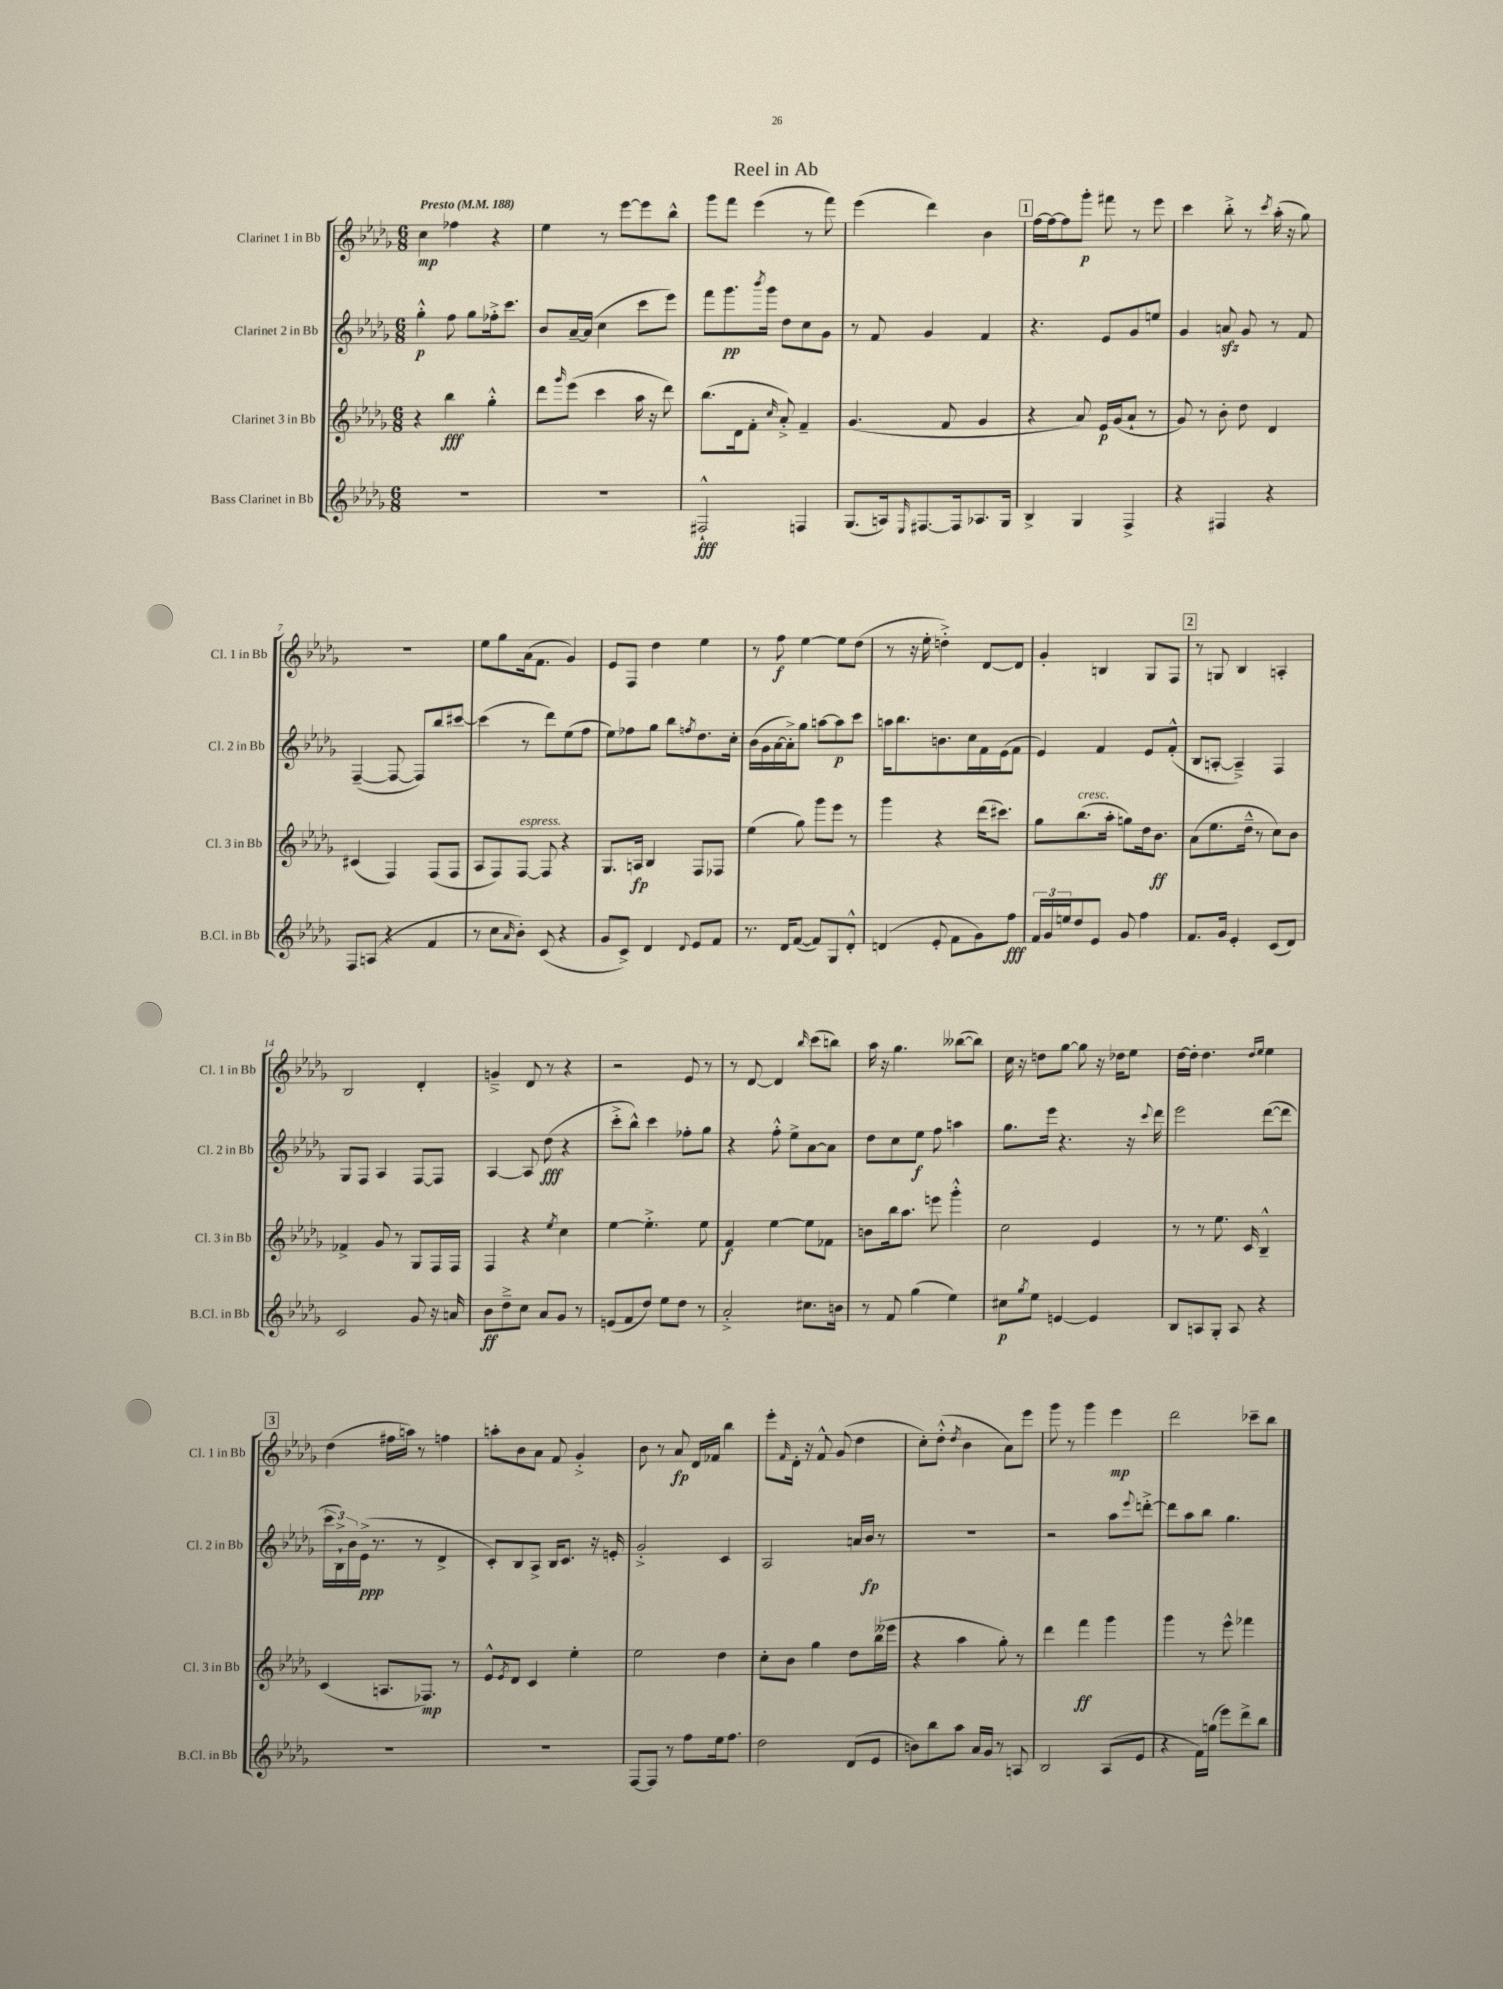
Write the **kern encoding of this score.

**kern	**dynam	**kern	**dynam	**kern	**dynam	**kern	**dynam
*part4	*part4	*part3	*part3	*part2	*part2	*part1	*part1
*staff4	*staff4	*staff3	*staff3	*staff2	*staff2	*staff1	*staff1
*I"Bass Clarinet in Bb	*	*I"Clarinet 3 in Bb	*	*I"Clarinet 2 in Bb	*	*I"Clarinet 1 in Bb	*
*I'B.Cl. in Bb	*	*I'Cl. 3 in Bb	*	*I'Cl. 2 in Bb	*	*I'Cl. 1 in Bb	*
*clefG2	*	*clefG2	*	*clefG2	*	*clefG2	*
*k[b-e-a-d-g-]	*	*k[b-e-a-d-g-]	*	*k[b-e-a-d-g-]	*	*k[b-e-a-d-g-]	*
*M6/8	*	*M6/8	*	*M6/8	*	*M6/8	*
*MM188	*	*MM188	*	*MM188	*	*MM188	*
=1	=1	=1	=1	=1	=1	=1	=1
!	!	!	!	!	!	!LO:TX:a:B:t=Presto	!
2.r	.	4r	.	4gg-'^^\	p	4cc\	mp
.	.	4bb-\	fff	8ff\	.	4ff-X\	.
.	.	.	.	8gg-\L	.	.	.
.	.	4gg-'^^\	.	16ff-X'^\k	.	4r	.
.	.	.	.	8.ccc\J	.	.	.
=2	=2	=2	=2	=2	=2	=2	=2
2.r	.	8ddd-\L	.	8b-/L	.	4ee-\	.
.	.	16qqggg-/	.	.	.	.	.
.	.	(8eee-\J	.	[16a-~/L	.	.	.
.	.	.	.	(16a-/JJ]	.	.	.
.	.	4ccc\	.	4cc\	.	8r	.
.	.	.	.	.	.	[8eee-\L	.
.	.	16aa-\	.	8ccc\L	.	8eee-\]	.
.	.	16r	.	.	.	.	.
.	.	8ddd-\)	.	8eee-\J)	.	8bb-^^\J	.
=3	=3	=3	=3	=3	=3	=3	=3
2F#X`^^/	fff	(8.bb-\L	.	8fff\L	.	8ggg-\L	.
.	.	.	.	8.ggg-\	pp	8fff\J	.
.	.	16d-\k	.	.	.	.	.
.	.	8f'\J	.	.	.	(4eee-\	.
.	.	.	.	8qbbb-/	.	.	.
.	.	.	.	16ggg-\Jk	.	.	.
.	.	16qqcc/	.	.	.	.	.
.	.	8a-'^/)	.	8dd-\L	.	.	.
4Fn/	.	4f~/	.	8cc\	.	8r	.
.	.	.	.	8g-\J	.	8fff\)	.
=4	=4	=4	=4	=4	=4	=4	=4
(8.G-/L	.	(4.g-/	.	8r	.	(4eee-\	.
.	.	.	.	8f/	.	.	.
16An/k)	.	.	.	.	.	.	.
16qqE-/	.	.	.	.	.	.	.
[8.F#X/	.	.	.	4g-/	.	4ddd-\)	.
.	.	8f/	.	.	.	.	.
16F#/k]	.	.	.	.	.	.	.
8.A-X/	.	4g-/	.	4f/	.	4b-\	.
16G-/Jk	.	.	.	.	.	.	.
!!LO:REH:place=s1:t=1
=5	=5	=5	=5	=5	=5	=5	=5
4B-^/	.	4r	.	4.r	.	[16ff\LL	.
.	.	.	.	.	.	16ff\J_	.
.	.	.	.	.	.	8ff\]	.
4G-/	.	8a-/)	.	.	.	8ggg-'\J	p
.	.	16e-/LL	p	8e-/L	.	8fff#X\	.
.	.	(16g-/J	.	.	.	.	.
4F^/	.	8a-`/J	.	8g-/	.	8r	.
.	.	8r	.	8een/J	.	8eee-\	.
=6	=6	=6	=6	=6	=6	=6	=6
4r	.	8g-/)	.	4g-/	.	4ccc\	.
.	.	8r	.	.	.	.	.
4F#X/	.	8b-'\	.	8anzz/	.	8bb-'^\	.
.	.	8dd-\	.	8g-/	.	8r	.
.	.	.	.	.	.	8qccc/	.
4r	.	4d-/	.	8r	.	(16aa-'\	.
.	.	.	.	.	.	16r	.
.	.	.	.	8f/	.	8gg-\)	.
!!LO:LB:g=z
=7	=7	=7	=7	=7	=7	=7	=7
8F/L	.	(4c#X/	.	([4F~/	.	2.r	.
(8An/J	.	.	.	.	.	.	.
4r	.	4F/)	.	8F/_	.	.	.
.	.	.	.	8F/L])	.	.	.
4f/	.	(8F/L	.	8bb-/	.	.	.
.	.	8F/J	.	[8ccc#X/J	.	.	.
=8	=8	=8	=8	=8	=8	=8	=8
8r	.	8A-/L	.	(4ccc#\]	.	8ee-\L	.
8cc\L	.	8F/)	.	.	.	8gg-\	.
16qqa-/	.	.	.	.	.	.	.
!	!	!LO:TX:a:i:t=espress.	!	!	!	!	!
8b-'\J)	.	[8F/J	.	8r	.	(16a-\k	.
.	.	.	.	.	.	8.f\J	.
(8c/	.	8F/]	.	8ddd-\L)	.	.	.
4r	.	4r	.	(8ee-\	.	4g-/)	.
.	.	.	.	8ff\J	.	.	.
=9	=9	=9	=9	=9	=9	=9	=9
8g-/L	.	8.G-/L	.	8ee-\L)	.	8e-/L	.
8c^/J)	.	.	.	8ff-X\	.	8F/J	.
.	.	16An/Jk	fp	.	.	.	.
4d-/	.	4B-/	.	8gg-\J	.	4dd-\	.
.	.	.	.	8bb-\L	.	.	.
8qqd-/	.	.	.	8qffn/	.	.	.
8e-/L	.	8F/L	.	8.dd-\	.	4ee-\	.
8f/J	.	8F-X/J	.	.	.	.	.
.	.	.	.	16cc'\Jk	.	.	.
=10	=10	=10	=10	=10	=10	=10	=10
8.r	.	(4ee-\	.	(16b-\LL	.	8r	.
.	.	.	.	16g-\	.	.	.
.	.	.	.	[16a-\	.	8ff\	f
16d-/KL	.	.	.	16a-'^\J])	.	.	.
([8f/J	.	8gg-\)	.	8gg-\J	.	[4ee-\	.
8f/L])	.	8ggg-\L	.	[8aan\L	.	.	.
8G-/	.	8eee-\J	.	8aa\]	p	8ee-\L]	.
8d-'^^/J	.	8r	.	8ccc\J	.	(8dd-\J	.
=11	=11	=11	=11	=11	=11	=11	=11
(4dn/	.	4ggg-\	.	16aan\KL	.	8r	.
.	.	.	.	8.bb-\	.	.	.
.	.	.	.	.	.	16r	.
.	.	.	.	.	.	16ee-'\	.
8e-'/	.	4r	.	8.bn\	.	4ddn'^\)	.
8f\L	.	.	.	.	.	.	.
.	.	.	.	16cc\L	.	.	.
8g-\)	.	(16ddd-\KL	.	16f\	.	[8d-/L	.
.	.	8.ccc#X\J)	.	(16e-\J	.	.	.
8ff\J	fff	.	.	8f\J	.	8d-/J]	.
=12	=12	=12	=12	=12	=12	=12	=12
24f/LL	.	8gg-\L	.	4e-/)	.	4g-'/	.
24g-/	.	.	.	.	.	.	.
24een/J	.	.	.	.	.	.	.
!	!	!LO:TX:a:i:t=cresc.	!	!	!	!	!
8dd-/	.	(8.bb-\	.	.	.	.	.
8e-/J	.	.	.	4f/	.	4Bn/	.
.	.	16aa-'\Jk	.	.	.	.	.
8g-/	.	8ggn\L)	.	.	.	.	.
4ff\	.	16dd-\k	.	8e-/L	.	8G-/L	.
.	.	8.b-\J	ff	.	.	.	.
.	.	.	.	(8f'^^/J	.	8F/J	.
!!LO:REH:place=s1:t=2
=13	=13	=13	=13	=13	=13	=13	=13
8.f/L	.	(8a-\L	.	8B-/L	.	8r	.
.	.	8.ee-\	.	[8An'/J	.	8Gn/	.
16g-/Jk	.	.	.	.	.	.	.
4e-'/	.	.	.	4A~^/])	.	4B-/	.
.	.	16dd-~^^\Jk	.	.	.	.	.
.	.	8r	.	.	.	.	.
(8c/L	.	8cc\L)	.	4F/	.	4An'/	.
8d-/J)	.	8b-\J	.	.	.	.	.
!!LO:LB:g=z
=14	=14	=14	=14	=14	=14	=14	=14
2c/	.	4f-X^/	.	8G-/L	.	2B-/	.
.	.	.	.	8F/J	.	.	.
.	.	8g-/	.	4A-/	.	.	.
.	.	8r	.	.	.	.	.
8g-/	.	8G-/L	.	[8F/L	.	4d-'/	.
16r	.	16F/L	.	8F/J]	.	.	.
16an/	.	16F/JJ	.	.	.	.	.
=15	=15	=15	=15	=15	=15	=15	=15
8b-\L	ff	4F/	.	[4A-/	.	4gn~^/	.
8dd-~^\	.	.	.	.	.	.	.
8cc\J	.	4r	.	8A-/]	.	8d-/	.
8a-/L	.	.	.	(8dd-\	fff	8r	.
.	.	8qee-/	.	.	.	.	.
8g-/J	.	4cc\	.	4r	.	4r	.
8r	.	.	.	.	.	.	.
=16	=16	=16	=16	=16	=16	=16	=16
(8en/L	.	[4ee-\	.	8ccc'^\L	.	2r	.
8f/	.	.	.	8bb-^^\J)	.	.	.
8dd-/J)	.	4.ee-'^\]	.	4ccc\	.	.	.
8ee-\L	.	.	.	.	.	.	.
8dd-\J	.	.	.	8ff-X'\L	.	8e-/	.
8r	.	8ee-\	.	8gg-\J	.	8r	.
=17	=17	=17	=17	=17	=17	=17	=17
2a-'^/	.	4f/	f	4r	.	8r	.
.	.	.	.	.	.	[8d-/	.
.	.	[4ee-\	.	8ff'^^\	.	4d-/]	.
.	.	.	.	8ee-^\L	.	.	.
.	.	.	.	.	.	16qqbb-/	.
8.cc#X\L	.	8ee-\L]	.	[8a-\	.	(8ccc\L	.
.	.	8f-X\J	.	8a-\J]	.	8bbn\J)	.
16bn\Jk	.	.	.	.	.	.	.
=18	=18	=18	=18	=18	=18	=18	=18
8r	.	8bn\L	.	8dd-\L	.	16aa-\	.
.	.	.	.	.	.	16r	.
8f/	.	16bb-\k	.	8cc\	.	4.gg-\	.
.	.	8.aa-\J	.	.	.	.	.
(4gg-\	.	.	.	8ee-\J	f	.	.
.	.	8eeen\	.	8ff\	.	.	.
4ee-\)	.	4ggg-'^^\	.	4aan\	.	([8bb--X\L	.
.	.	.	.	.	.	8bb--\J])	.
=19	=19	=19	=19	=19	=19	=19	=19
8cc#X\L	p	2cc\	.	8.gg-\L	.	16cc\	.
.	.	.	.	.	.	16r	.
8qgg-/	.	.	.	.	.	.	.
8ee-\J	.	.	.	.	.	8ddn\L	.
.	.	.	.	16eee-\Jk	.	.	.
[4en/	.	.	.	4.r	.	[8gg-\J	.
.	.	.	.	.	.	8gg-\]	.
4e/]	.	4e-/	.	.	.	16r	.
.	.	.	.	.	.	16dd-X\KL	.
.	.	.	.	16r	.	8ee-\J	.
.	.	.	.	8qqccc/	.	.	.
.	.	.	.	16ddd-\	.	.	.
=20	=20	=20	=20	=20	=20	=20	=20
8B-/L	.	8r	.	2eee-\	.	[16dd-\LL	.
.	.	.	.	.	.	16dd-'\JJ]	.
8An/	.	8r	.	.	.	4.dd-\	.
8G-'/J	.	8.ee-\	.	.	.	.	.
8A/	.	.	.	.	.	.	.
.	.	16c/	.	.	.	.	.
.	.	.	.	.	.	16qqdd-/LL	.
.	.	.	.	.	.	16qqee-/JJ	.
4r	.	4B-~^^/	.	([8ddd-\L	.	4ee-\	.
.	.	.	.	8ddd-\J]	.	.	.
!!LO:LB:g=z
!!LO:REH:place=s1:t=3
=21	=21	=21	=21	=21	=21	=21	=21
2.r	.	(4c/	.	24ccc\LL	.	(4dd-\	.
.	.	.	.	24B-`^\)	.	.	.
.	.	.	.	24b-\	.	.	.
.	.	.	.	(16e-^\JJ	ppp	.	.
.	.	.	.	8.r	.	.	.
.	.	8.An/L	.	.	.	16ff#X\LL	.
.	.	.	.	.	.	16aan\JJ)	.
.	.	.	.	8r	.	8r	.
.	.	8.F-X/J)	mp	.	.	.	.
.	.	.	.	4d-^/	.	4ffn\	.
.	.	8r	.	.	.	.	.
=22	=22	=22	=22	=22	=22	=22	=22
2.r	.	8e-^^/L	.	8c'/L)	.	8aan'\L	.
.	.	8qe-/	.	.	.	.	.
.	.	8d-/J	.	8B-/	.	8b-\	.
.	.	4c/	.	8A-^/J	.	8a-\J	.
.	.	.	.	16B-/KL	.	8f/	.
.	.	.	.	8.c/J	.	.	.
.	.	4ee-'\	.	.	.	4g-'^/	.
.	.	.	.	16r	.	.	.
.	.	.	.	16en'/	.	.	.
=23	=23	=23	=23	=23	=23	=23	=23
[8F/L	.	2ee-\	.	2g-'^/	.	8b-\	.
8F/J]	.	.	.	.	.	8r	.
8r	.	.	.	.	.	8a-/	fp
8ff\L	.	.	.	.	.	16d-/LL	.
.	.	.	.	.	.	16f-X/JJ	.
16ee-\k	.	4dd-\	.	4c/	.	4bb-\	.
8.ff\J	.	.	.	.	.	.	.
=24	=24	=24	=24	=24	=24	=24	=24
2dd-\	.	8cc'\L	.	2A-/	.	8eee-'\L	.
.	.	.	.	.	.	16qqf/	.
.	.	8b-\J	.	.	.	16d-'\Jk	.
.	.	.	.	.	.	16r	.
.	.	4gg-\	.	.	.	8f^^/	.
.	.	.	.	.	.	(8g-/	.
(8d-/L	.	8dd-\L	.	16an/LL	.	4dd-\	.
.	.	.	.	16b-/JJ	fp	.	.
8e-/J	.	(16bb-\L	.	8r	.	.	.
.	.	16eee--X\JJ	.	.	.	.	.
=25	=25	=25	=25	=25	=25	=25	=25
8bn\L)	.	4r	.	2.r	.	8cc'\L)	.
8bb-\	.	.	.	.	.	(8dd-'^^\J	.
.	.	.	.	.	.	8qdd-/	.
8aa-\J	.	4aa-\	.	.	.	4b-\	.
16a-/LL	.	.	.	.	.	.	.
16g-/JJ	.	.	.	.	.	.	.
8r	.	8gg-'\)	.	.	.	8a-\L)	.
8An/	.	8r	.	.	.	8eee-\J	.
=26	=26	=26	=26	=26	=26	=26	=26
2B-/	.	4ddd-\	.	2r	.	8ggg-\	.
.	.	.	.	.	.	8r	.
.	.	4fff\	ff	.	.	4ggg-\	.
(8A-/L	.	4ggg-\	.	8aa-\L	.	4eee-\	mp
.	.	.	.	8qqeee-/	.	.	.
8e-/J	.	.	.	[8dddn'^\J	.	.	.
=27	=27	=27	=27	=27	=27	=27	=27
4r	.	4ggg-\	.	8ddd\L]	.	2ddd-\	.
.	.	.	.	8aa-\	.	.	.
16f\LL)	.	8r	.	8bb-\J	.	.	.
(16ggn\JJ	.	.	.	.	.	.	.
8eee-\L)	.	8eee-^^\	.	4.gg-\	.	.	.
8ddd-^\	.	4fff-X\	.	.	.	8ccc-X~\L	.
8bb-\J	.	.	.	.	.	8bb-\J	.
==	==	==	==	==	==	==	==
*-	*-	*-	*-	*-	*-	*-	*-
